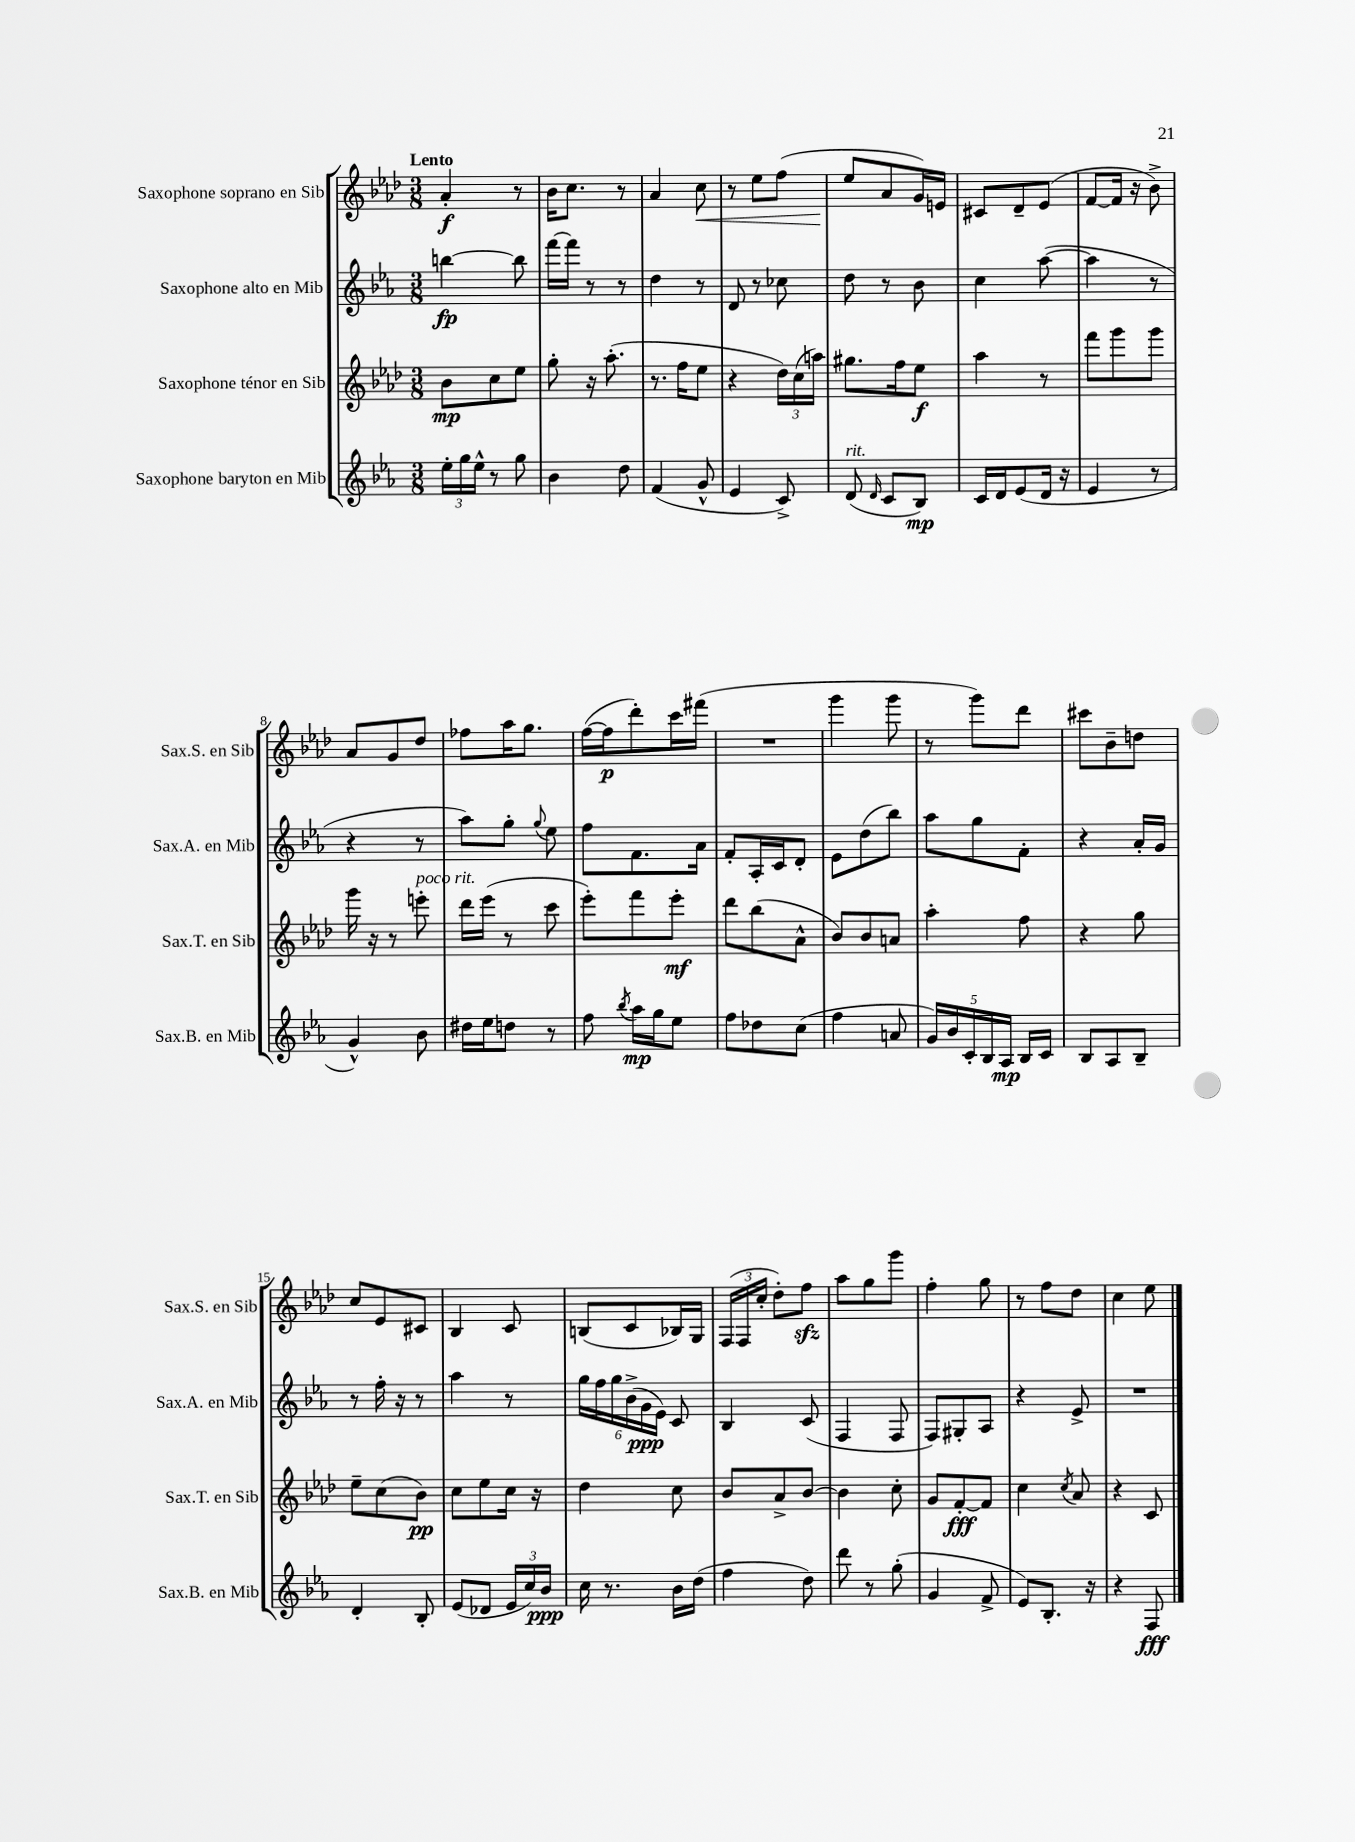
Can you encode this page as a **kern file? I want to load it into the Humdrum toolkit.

**kern	**kern	**kern	**kern
*staff4	*staff3	*staff2	*staff1
*clefG2	*clefG2	*clefG2	*clefG2
*k[b-e-a-]	*k[b-e-a-d-]	*k[b-e-a-]	*k[b-e-a-d-]
*M3/8	*M3/8	*M3/8	*M3/8
24ee-'	8b-	[4bb	4a-'
24gg	.	.	.
24ee-^^	.	.	.
8r	8cc	.	.
8gg	8ee-	8bb]	8r
=	=	=	=
4b-	8gg'	[16fff	16b-
.	.	16fff]	8.cc
.	16r	8r	.
.	(8.aa-'	.	.
8dd	.	8r	8r
=	=	=	=
(4f	8.r	4dd	4a-
.	16ff	.	.
8g^^	8ee-	8r	8cc
=	=	=	=
4e-	4r	8d	8r
.	.	8r	8ee-
8c^)	24dd-)	8cc-	(8ff
.	(24cc	.	.
.	24aa)	.	.
=	=	=	=
(8d	8.gg#	8dd	8ee-
16qqd	.	.	.
8c	.	8r	8a-
.	16ff	.	.
8B-)	8ee-	8b-	16g)
.	.	.	16e
=	=	=	=
16c	4aa-	4cc	8c#
16d	.	.	.
(8e-	.	.	8d-~
16d	8r	([8aa-	(8e-
16r	.	.	.
=	=	=	=
4e-	8fff	4aa-]	[8f
.	8ggg	.	16f]
.	.	.	16r
8r	8ggg	8r	8b-^)
=	=	=	=
4g^^)	16ggg	4r	8a-
.	16r	.	.
.	8r	.	8g
8b-	8eee'	8r	8dd-
=	=	=	=
16dd#	16ddd-	8aa-)	8ff-
16ee-	(16eee-	.	.
8dd	8r	8gg'	16aa-
.	.	.	8.gg
.	.	8qqgg	.
8r	8ccc	8ee-	.
=	=	=	=
8ff	8eee-')	8ff	([16ff
.	.	.	16ff]
8qbb-	.	.	.
16aa-	8fff	8.f	8ddd-')
16gg	.	.	.
8ee-	8eee-'	.	16ccc
.	.	16a-	(16fff#
=	=	=	=
8ff	8ddd-	8f'	4.r
8dd-	(8bb-	16A-'	.
.	.	16c	.
(8cc	8a-^^	8d'	.
=	=	=	=
4ff	8b-)	8e-	4ggg
.	8b-	(8dd	.
8a	8a	8bb-)	8ggg
=	=	=	=
20g)	4aa-'	8aa-	8r
20b-	.	.	.
20c'	.	.	.
.	.	8gg	8ggg)
20B-	.	.	.
20A-	.	.	.
16B-	8ff	8f'	8ddd-
16c	.	.	.
=	=	=	=
8B-	4r	4r	8ccc#
8A-	.	.	8b-~
8B-~	8gg	16a-'	8dd
.	.	16g	.
=	=	=	=
4d'	8ee-~	8r	8cc
.	(8cc	16ff'	8e-
.	.	16r	.
8B-'	8b-)	8r	8c#
=	=	=	=
(8e-	8cc	4aa-	4B-
8d-	8ee-	.	.
24e-	16cc	8r	8c
24cc)	.	.	.
.	16r	.	.
24b-	.	.	.
=	=	=	=
16cc	4dd-	24gg	(8B
.	.	24ff	.
8.r	.	.	.
.	.	24gg	.
.	.	(24b-^	8c
.	.	24g	.
.	.	24e-)	.
16b-	8cc	8c	16B-)
(16dd	.	.	16G
=	=	=	=
4ff	8b-	4B-	(24F
.	.	.	24F
.	.	.	24cc'
.	8a-^	.	8dd-')
8dd)	[8b-	(8c	8ff
=	=	=	=
8ddd	4b-]	4F	8aa-
8r	.	.	8gg
(8gg'	8cc'	8F	8ggg
=	=	=	=
4g	8g	8F)	4ff'
.	[8f'	8G#'	.
8f^	8f]	8A-	8gg
=	=	=	=
8e-)	4cc	4r	8r
8.B-'	.	.	8ff
.	8qcc	.	.
.	8a-	8e-^	8dd-
16r	.	.	.
=	=	=	=
4r	4r	4.r	4cc
8F	8c	.	8ee-
==	==	==	==
*-	*-	*-	*-
